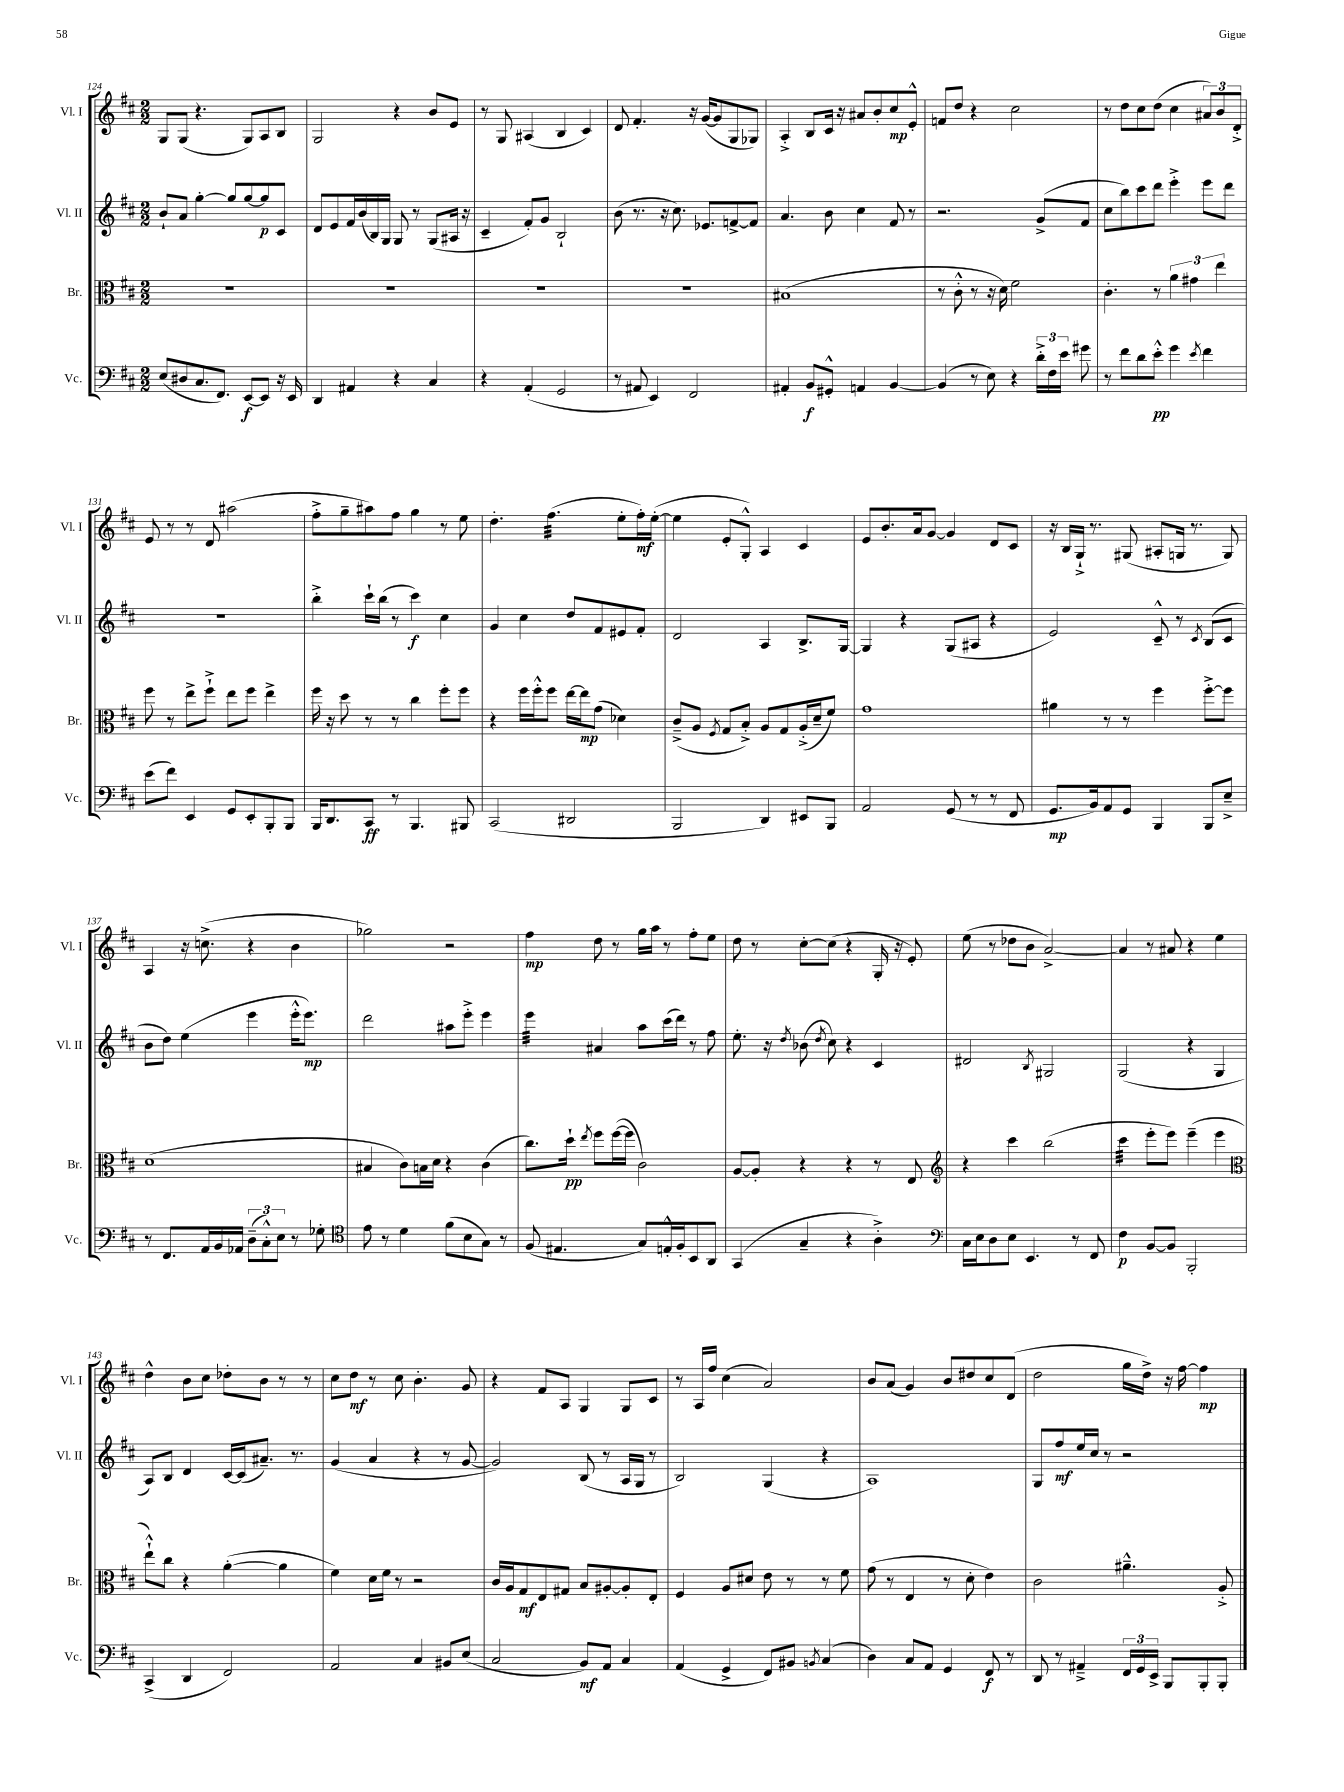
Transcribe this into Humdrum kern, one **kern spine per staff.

**kern	**kern	**kern	**kern
*staff4	*staff3	*staff2	*staff1
*clefF4	*clefC3	*clefG2	*clefG2
*k[f#c#]	*k[f#c#]	*k[f#c#]	*k[f#c#]
*M2/2	*M2/2	*M2/2	*M2/2
(8E/L	1r	8b`/L	8G/L
8D#/	.	8a/J	(8G/J
8.C#/	.	[4gg'\	4.r
8.FF#/J)	.	.	.
.	.	8gg/]L	.
[8EE/L	.	[8gg/	8G/L)
8EE/]J	.	8gg/]	8A/
16r	.	8c#/J	8B/J
16EE/	.	.	.
=	=	=	=
4DD/	1r	8d/L	2G/
.	.	8e/	.
4AA#/	.	16f#/L	.
.	.	(16b/	.
.	.	16B/)	.
.	.	16G/JJ	.
4r	.	8G/	4r
.	.	8r	.
4C#/	.	(8G/L	8b/L
.	.	16A#/Jk	8e/J
.	.	16r	.
=	=	=	=
4r	1r	4c#~/	8r
.	.	.	8G/
(4AA'/	.	8f#'/L)	(4A#/
.	.	8g/J	.
2GG/	.	2B`/	4B/
.	.	.	4c#/)
=	=	=	=
8r	1r	(8b\	8d/
8AA#/	.	8.r	4.f#'/
4EE/)	.	.	.
.	.	16r	.
.	.	8.cc#\)	.
2FF#/	.	.	16r
.	.	8.e-/L	([16g/LK
.	.	.	8g/]
.	.	[8f^/	8G/
.	.	8f/]J	8G-/J)
=	=	=	=
4AA#'/	(1B#	4.a/	4A'^/
8BB/L	.	.	8B/L
8GG#'^^/J	.	8b\	16c#/Jk
.	.	.	16r
4AA/	.	4cc#\	8a#/L
.	.	.	8b'/
[4BB/	.	8f#/	8cc#/
.	.	8r	8e'^^/J
=	=	=	=
(4BB/]	8r	2.r	8f/L
.	8c#'^^\	.	8dd/J
8r	8r	.	4r
8E\)	16r	.	.
.	16d\)	.	.
4r	2f#\	.	2cc#\
24d'^\LL	.	(8g^/L	.
24F#\	.	.	.
24e\JJ	.	.	.
8g#\	.	8f#/J	.
=	=	=	=
8r	4.c#'\	8cc#\L	8r
8f#\L	.	8bb\)	8dd\L
8d\	.	8ccc#\	8cc#\
8e'^^\J	8r	8ddd\J	(8dd\J
4g\	6a\	4eee'^\	4cc#\
.	6g#\	.	.
8qe/	.	.	.
4f#\	.	8eee\L	12a#/L)
.	6ee\	.	12b/
.	.	8ddd\J	.
.	.	.	12d'^/J
=	=	=	=
(8e\L	8ff#\	1r	8e/
8f#\J)	8r	.	8r
4EE/	8ee^\L	.	8r
.	8ff#`^\J	.	8d/
8GG/L	8ee\L	.	(2aa#\
8EE'/	8ff#\J	.	.
8BBB'/	4ee^\	.	.
8BBB/J	.	.	.
=	=	=	=
16BBB/LK	16ff#\	4bb'^\	8ff#'^\L
8.DD/	16r	.	.
.	8dd\	.	8gg~\
8CC#/J	8r	16ccc#`\LL	8aa#\)
.	.	(16bb\JJ	.
8r	8r	8r	8ff#\J
4.BBB/	4cc#\	4ccc#\)	4gg\
.	8ff#'\L	4cc#\	8r
8BBB#/	8ff#\J	.	8ee\
=	=	=	=
(2CC#/	4r	4g/	4.dd'\
.	16ff#\LL	4cc#\	.
.	16ff#'^^\J	.	.
.	8ff#\J	.	(4.ff#\
2DD#/	[16ee\LL	8dd/L	.
.	16ee\]J	.	.
.	(8g\J	8f#/	.
.	4d-\)	8e#/	8ee'\L
.	.	8f#'/J	16ff#'\L)
.	.	.	([16ee'\JJ
=	=	=	=
2BBB/	(8c#~^/L	2d/	4ee\]
.	8A/J	.	.
.	8qF#/	.	.
.	8G/L	.	8e'/L
.	8B'^/J)	.	8G'^^/J)
4DD/)	8A/L	4A/	4A/
.	8G/	.	.
8EE#/L	(16A'^/L	8.B^/L	4c#/
.	16d~/J	.	.
8BBB/J	8f#/J)	.	.
.	.	[16G/Jk	.
=	=	=	=
2AA/	1g	4G/]	8e/L
.	.	.	8.b'/
.	.	4r	.
.	.	.	16a/k
.	.	.	[8g/J
(8GG/	.	(8G/L	4g/]
8r	.	8A#/J	.
8r	.	4r	8d/L
8FF#/	.	.	8c#/J
=	=	=	=
8.GG/L	4a#\	2e/)	16r
.	.	.	16B/LL
.	.	.	16G`^/JJ
16BB/k)	.	.	8.r
8AA/	8r	.	.
8GG/J	8r	.	(8G#/
4BBB/	4ff#\	8c#~^^/	8A#'/L
.	.	8r	16G/Jk
.	.	.	8.r
.	.	8qc#/	.
8BBB/L	[8ff#'^\L	(8B/L	.
8E~^/J	8ff#\]J	8c#/J	8G/)
=	=	=	=
8r	(1d	8b\L	4A/
8.FF#/L	.	8dd\J)	.
.	.	(4ee\	16r
16AA/L	.	.	(8.cc^\
16BB/	.	.	.
16AA-/JJ	.	.	.
(12D~\L	.	4eee\	4r
12C#'^^\)	.	.	.
12E\J	.	.	.
8r	.	16eee'^^\LK	4b\
.	.	8.eee\J)	.
8G-'\	.	.	.
=	=	=	=
*clefC4	*	*	*
8e\	4B#/	2ddd\	2gg-\)
8r	.	.	.
4d\	8c#\L)	.	.
.	16B\L	.	.
.	16d\JJ	.	.
(8f#\L	4r	8aa#\L	2r
8B\	.	8eee'^\J	.
8G\J)	(4c#\	4eee\	.
8r	.	.	.
=	=	=	=
(8F#/	8.cc#\L)	4eee\	4ff#\
4.E#/	.	.	.
.	16dd`\Jk	.	.
.	8qee/	.	.
.	8ff#\L	4a#/	8dd\
.	([16ff#\L	.	8r
.	16ff#\]JJ	.	.
8G/L)	2c#\)	8aa\L	16gg\LL
.	.	.	16aa\JJ
16E'^^/L	.	(16ccc#\L	8r
16F#'/J	.	16ddd\JJ)	.
8BB/	.	8r	8ff#'\L
8AA/J	.	8ff#\	8ee\J
=	=	=	=
(4GG/	[8A/L	8.ee'\	8dd\
.	8A'/]J	.	8r
.	.	16r	.
.	.	8qdd/	.
4G~/	4r	(8b-\	[8cc#'\L
.	.	8qdd/	.
.	.	8cc#\)	(8cc#\]J
4r	4r	4r	4r
4A'^\)	8r	4c#/	16G'/
.	.	.	16r
.	8E/	.	8e'/)
=	=	=	=
*clefF4	*clefG2	*	*
16C#\LL	4r	2d#/	(8ee\
16E\J	.	.	.
8D\	.	.	8r
8E\J	4ccc#\	.	8dd-\L
4.EE/	.	.	8b\J
.	.	8qB/	.
.	(2bb\	2G#/	[2a^/)
8r	.	.	.
8FF#/	.	.	.
=	=	=	=
4F#\	4ccc#\	(2G/	4a/]
[8BB/L	8eee'\L	.	8r
8BB/]J	8eee\J)	.	8a#/
2BBB'/	(4eee~\	4r	4r
.	4eee\	4G/	4ee\
=	=	=	=
*	*clefC3	*	*
(4CC#^/	8ee`^^\L)	8A/L)	4dd^^\
.	8cc#\J	8B/J	.
4DD/	4r	4d/	8b\L
.	.	.	8cc#\J
2FF#/)	([4a'\	[16c#/LL	8dd-'\L
.	.	(16c#/]J	.
.	.	8.a#~/J)	8b\J
.	4a\]	.	8r
.	.	8.r	.
.	.	.	8r
=	=	=	=
2AA/	4f#\)	(4g/	8cc#\L
.	.	.	8dd\J
.	16d\LL	4a/	8r
.	16f#\JJ	.	.
.	8r	.	8cc#\
4C#/	2r	4r	4.b'\
8BB#/L	.	8r	.
(8E/J	.	[8g/	8g/
=	=	=	=
2C#/	16c#/LL	2g/])	4r
.	16A/J	.	.
.	8G/	.	.
.	8E/	.	8f#/L
.	8G#/J	.	8A/J
8BB/L)	8B/L	(8B/	4G/
8AA/J	[8A#'/	8r	.
4C#/	8A#'/]	16A/LL	8G/L
.	.	16G/JJ	.
.	8E'/J	8r	8c#/J
=	=	=	=
(4AA/	4F#/	2B/)	8r
.	.	.	16A/LL
.	.	.	16ff#/JJ
4GG^/	8A/L	.	(4cc#\
.	8d#/J	.	.
8FF#/L)	8e\	(4G/	2a/)
8BB#/J	8r	.	.
8qBB/	.	.	.
(4C#/	8r	4r	.
.	8f#\	.	.
=	=	=	=
4D\)	(8g\	1A)	8b/L
.	8r	.	(8a/J
8C#/L	4E/	.	4g/)
8AA/J	.	.	.
4GG/	8r	.	8b/L
.	8d'\	.	8dd#/
8FF#/	4e\)	.	8cc#/
8r	.	.	(8d/J
=	=	=	=
8DD/	2c#\	8G/L	2dd\
8r	.	8ff#/	.
4AA#~^/	.	16ee/L	.
.	.	16cc#/JJ	.
.	.	8r	.
24FF#/LL	4.a#~^^\	2r	16gg\LL
24GG/	.	.	.
.	.	.	16dd^\JJ)
24EE^/JJ	.	.	.
8BBB/L	.	.	16r
.	.	.	[16ff#\
8BBB'/	.	.	4ff#\]
8BBB'/J	8A'^/	.	.
==	==	==	==
*-	*-	*-	*-
